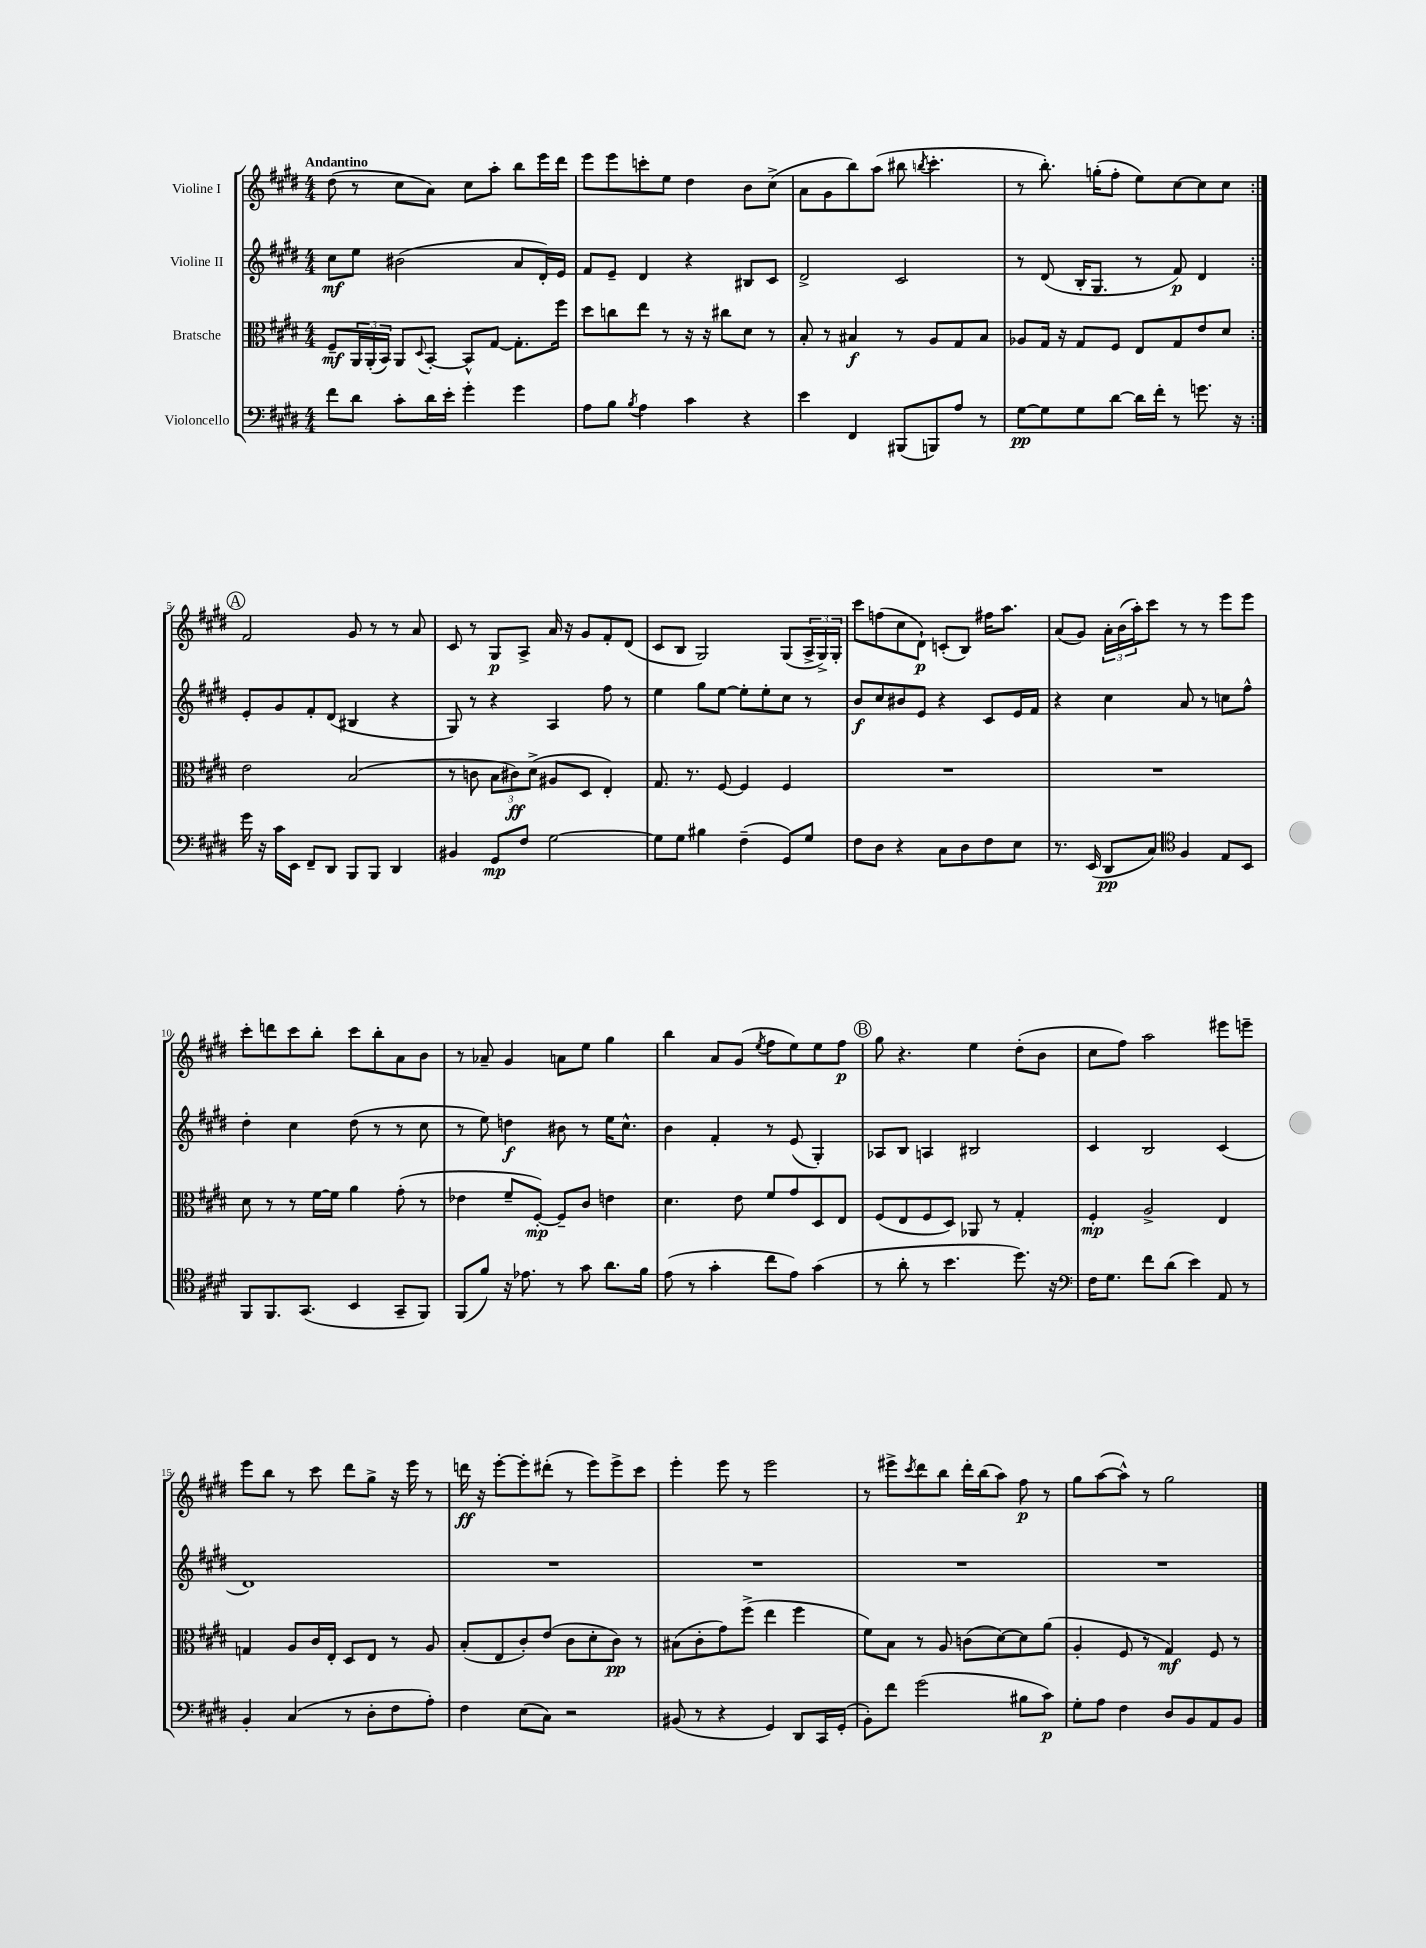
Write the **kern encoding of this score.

**kern	**kern	**kern	**kern
*staff4	*staff3	*staff2	*staff1
*clefF4	*clefC3	*clefG2	*clefG2
*k[f#c#g#d#]	*k[f#c#g#d#]	*k[f#c#g#d#]	*k[f#c#g#d#]
*M4/4	*M4/4	*M4/4	*M4/4
8f#\L	8F#~/L	8cc#\L	(8dd#\
8d#\J	24AA/L	8ee\J	8r
.	(24AA'/	.	.
.	24BB/JJ)	.	.
8c#'\L	8AA/L	(2b#\	8cc#\L
.	8qqD#/	.	.
16d#\L	[8BB'/J	.	8a\J)
16e'\JJ	.	.	.
4g#'\	8BB^^/]L	.	8cc#\L
.	[8G#/J	.	8aa'\J
4g#\	8.G#'\]L	8a/L	8bb\L
.	.	16d#'/L)	16eee\L
.	16ff#\Jk	16e/JJ	16ddd#\JJ
=	=	=	=
8A\L	8dd#\L	8f#/L	8eee\L
8B\J	8cc\	8e~/J	8eee\
8qB/	.	.	.
4A\	8ee\J	4d#/	8ccc'\
.	8r	.	8ee\J
4c#\	16r	4r	4dd#\
.	16r	.	.
.	8cc#\L	.	.
4r	8d#\J	8B#/L	8b\L
.	8r	8c#/J	(8cc#^\J
=	=	=	=
4e\	8B'/	2d#^/	8a\L
.	8r	.	8g#\
4FF#/	4B#/	.	8bb\)
.	.	.	(8aa\J
(8BBB#/L	8r	2c#/	8bb#\
.	.	.	8qbb/
8BBB/)	8A/L	.	4.ccc#'\
8A/J	8G#/	.	.
8r	8B#/J	.	.
=	=	=	=
[8G#\L	8A-/L	8r	8r
8G#\]	16G#/Jk	(8d#/	8.bb'\)
.	16r	.	.
8G#\	8G#/L	16B'/LK	.
.	.	8.G#/J	(16gg'\LK
[8d#\J	8F#/J	.	8ff#'\J
16d#\]LL	8E/L	8r	8ee\L)
16f#'\JJ	.	.	.
8r	8G#/	8f#/)	[8cc#\
8.g\	8e/	4d#/	8cc#\]
.	8d#/J	.	8cc#\J
16r	.	.	.
=:|!	=:|!	=:|!	=:|!
16g#\	2e\	8e'/L	2f#/
16r	.	.	.
16c#\LL	.	8g#/	.
16EE\JJ	.	.	.
8FF#~/L	.	8f#'/	.
8DD#/J	.	(8d#/J	.
8BBB/L	(2B/	4B#/	8g#/
8BBB/J	.	.	8r
4DD#/	.	4r	8r
.	.	.	8a/
=	=	=	=
4BB#/	8r	8G#/)	8c#/
.	8c\	8r	8r
8GG#/L	12B\L	4r	8G#/L
.	12c#\)	.	.
8F#/J	.	.	8A^/J
.	(12d#^\J	.	.
[2G#\	8A#/L	4A/	16a/
.	.	.	16r
.	8D#/J	.	8g#/L
.	4E'/)	8ff#\	8f#'/
.	.	8r	(8d#/J
=	=	=	=
8G#\]L	8.G#/	4ee\	8c#/L
8G#\J	.	.	8B/J
.	8.r	.	.
4B#\	.	8gg#\L	2G#/)
.	[8F#/	[8ee\J	.
(4F#~\	4F#/]	8ee'\]L	.
.	.	8ee'\	.
8GG#/L)	4F#/	8cc#\J	(8G#/L
8G#/J	.	8r	24A^/L
.	.	.	24G#^/)
.	.	.	24G#'/JJ
=	=	=	=
8F#\L	1r	8b/L	8ccc#\L
8D#\J	.	8cc#/	(8ff\
4r	.	8b#/	8cc#\
.	.	8e/J	8d#`\J)
8C#\L	.	4r	(8c'/L
8D#\	.	.	8B/J)
8F#\	.	8c#/L	16ff#\LK
.	.	.	8.aa\J
8E\J	.	16e/L	.
.	.	16f#/JJ	.
=	=	=	=
8.r	1r	4r	(8a/L
.	.	.	8g#/J)
(16EE/	.	.	.
8DD#/L	.	4cc#\	24a'\LL
.	.	.	(24b\
.	.	.	24aa'\J)
8C#/J)	.	.	8ccc#\J
*clefC4	*	*	*
4F#/	.	8a/	8r
.	.	8r	8r
8E/L	.	8cc\L	8eee\L
8BB/J	.	8ff#^^\J	8eee\J
=	=	=	=
8FF#/L	8d#\	4dd#'\	8ccc#'\L
8.FF#/	8r	.	8ddd\
.	8r	4cc#\	8ccc#\
(8.GG#/J	.	.	.
.	[16f#\LL	.	8bb'\J
.	16f#\]JJ	.	.
4BB/	4a\	(8dd#\	8ccc#\L
.	.	8r	8bb'\
8GG#~/L	(8g#'\	8r	8a\
8FF#/J)	8r	8cc#\	8b\J
=	=	=	=
(8FF#/L	4e-\	8r	8r
8f#/J)	.	8ee\)	8a-~/
16r	8f#~/L	4dd\	4g#/
8.e-\	.	.	.
.	[8F#'/J)	.	.
8r	8F#~/]L	8b#\	8a\L
8g#\	8c#/J	8r	8ee\J
8.a\L	4e\	16ee\LK	4gg#\
.	.	8.cc#^^\J	.
16f#\Jk	.	.	.
=	=	=	=
(8e\	4.d#\	4b\	4bb\
8r	.	.	.
4g#'\	.	4f#'/	8a/L
.	8e\	.	(8g#/J
.	.	.	8qee/
8cc#\L	8f#/L	8r	8ff#\L
8e\J)	8g#/	(8e/	8ee\)
(4g#\	8D#/	4G#'/)	8ee\
.	8E/J	.	8ff#\J
=	=	=	=
8r	(8F#/L	8A-/L	8gg#\
8a'\	8E/	8B/J	4.r
8r	8F#/	4A/	.
4.b\	8D#/J)	.	.
.	8AA-/	2B#/	4ee\
.	8r	.	.
8.dd#\)	4G#'/	.	(8dd#'\L
.	.	.	8b\J
16r	.	.	.
=	=	=	=
*clefF4	*	*	*
16F#\LK	4F#'/	4c#/	8cc#\L
8.G#\J	.	.	.
.	.	.	8ff#\J)
8f#\L	2A^/	2B/	2aa\
(8d#\J	.	.	.
4e\)	.	.	.
8AA/	4E/	(4c#/	8eee#\L
8r	.	.	8eee~\J
=	=	=	=
4BB'/	4G/	1d#)	8eee\L
.	.	.	8bb\J
(4C#/	8A/L	.	8r
.	16c#/L	.	8ccc#\
.	16E'/JJ	.	.
8r	8D#/L	.	8ddd#\L
8D#'\L	8E/J	.	8gg#^\J
8F#\	8r	.	16r
.	.	.	16eee\
8A'\J)	8A/	.	8r
=	=	=	=
4F#\	(8B'/L	1r	16ddd\
.	.	.	16r
.	8E/	.	[8eee'\L
(8E\L	8c#'/)	.	8eee'\]
8C#\J)	(8e/J	.	(8ddd#'\J
2r	8c#\L	.	8r
.	8d#'\	.	8eee\L)
.	8c#\J)	.	8eee^\
.	8r	.	8ccc#\J
=	=	=	=
(8BB#/	(8B#\L	1r	4eee'\
8r	8c#'\	.	.
4r	8g#\)	.	8eee\
.	(8ff#^\J	.	8r
4GG#/)	4ee\	.	2eee\
8DD#/L	4ff#\	.	.
16CC#/L	.	.	.
(16GG#'/JJ	.	.	.
=	=	=	=
8BB'\L)	8f#\L)	1r	8r
8f#\J	8B\J	.	8eee#^\L
.	.	.	8qccc#/
(2g#\	8r	.	8ddd#\
.	8A/	.	8bb\J
.	(8c\L	.	16ddd#'\LL
.	.	.	(16bb\J
.	[8d#\)	.	8aa\J)
8B#\L	8d#\]	.	8ff#\
8c#\J)	(8a\J	.	8r
=	=	=	=
8G#'\L	4A'/	1r	8gg#\L
8A\J	.	.	([8aa\
4F#\	8F#/	.	8aa^^\]J)
.	8r	.	8r
8D#/L	4G#/)	.	2gg#\
8BB/	.	.	.
8AA/	8F#/	.	.
8BB/J	8r	.	.
==	==	==	==
*-	*-	*-	*-
